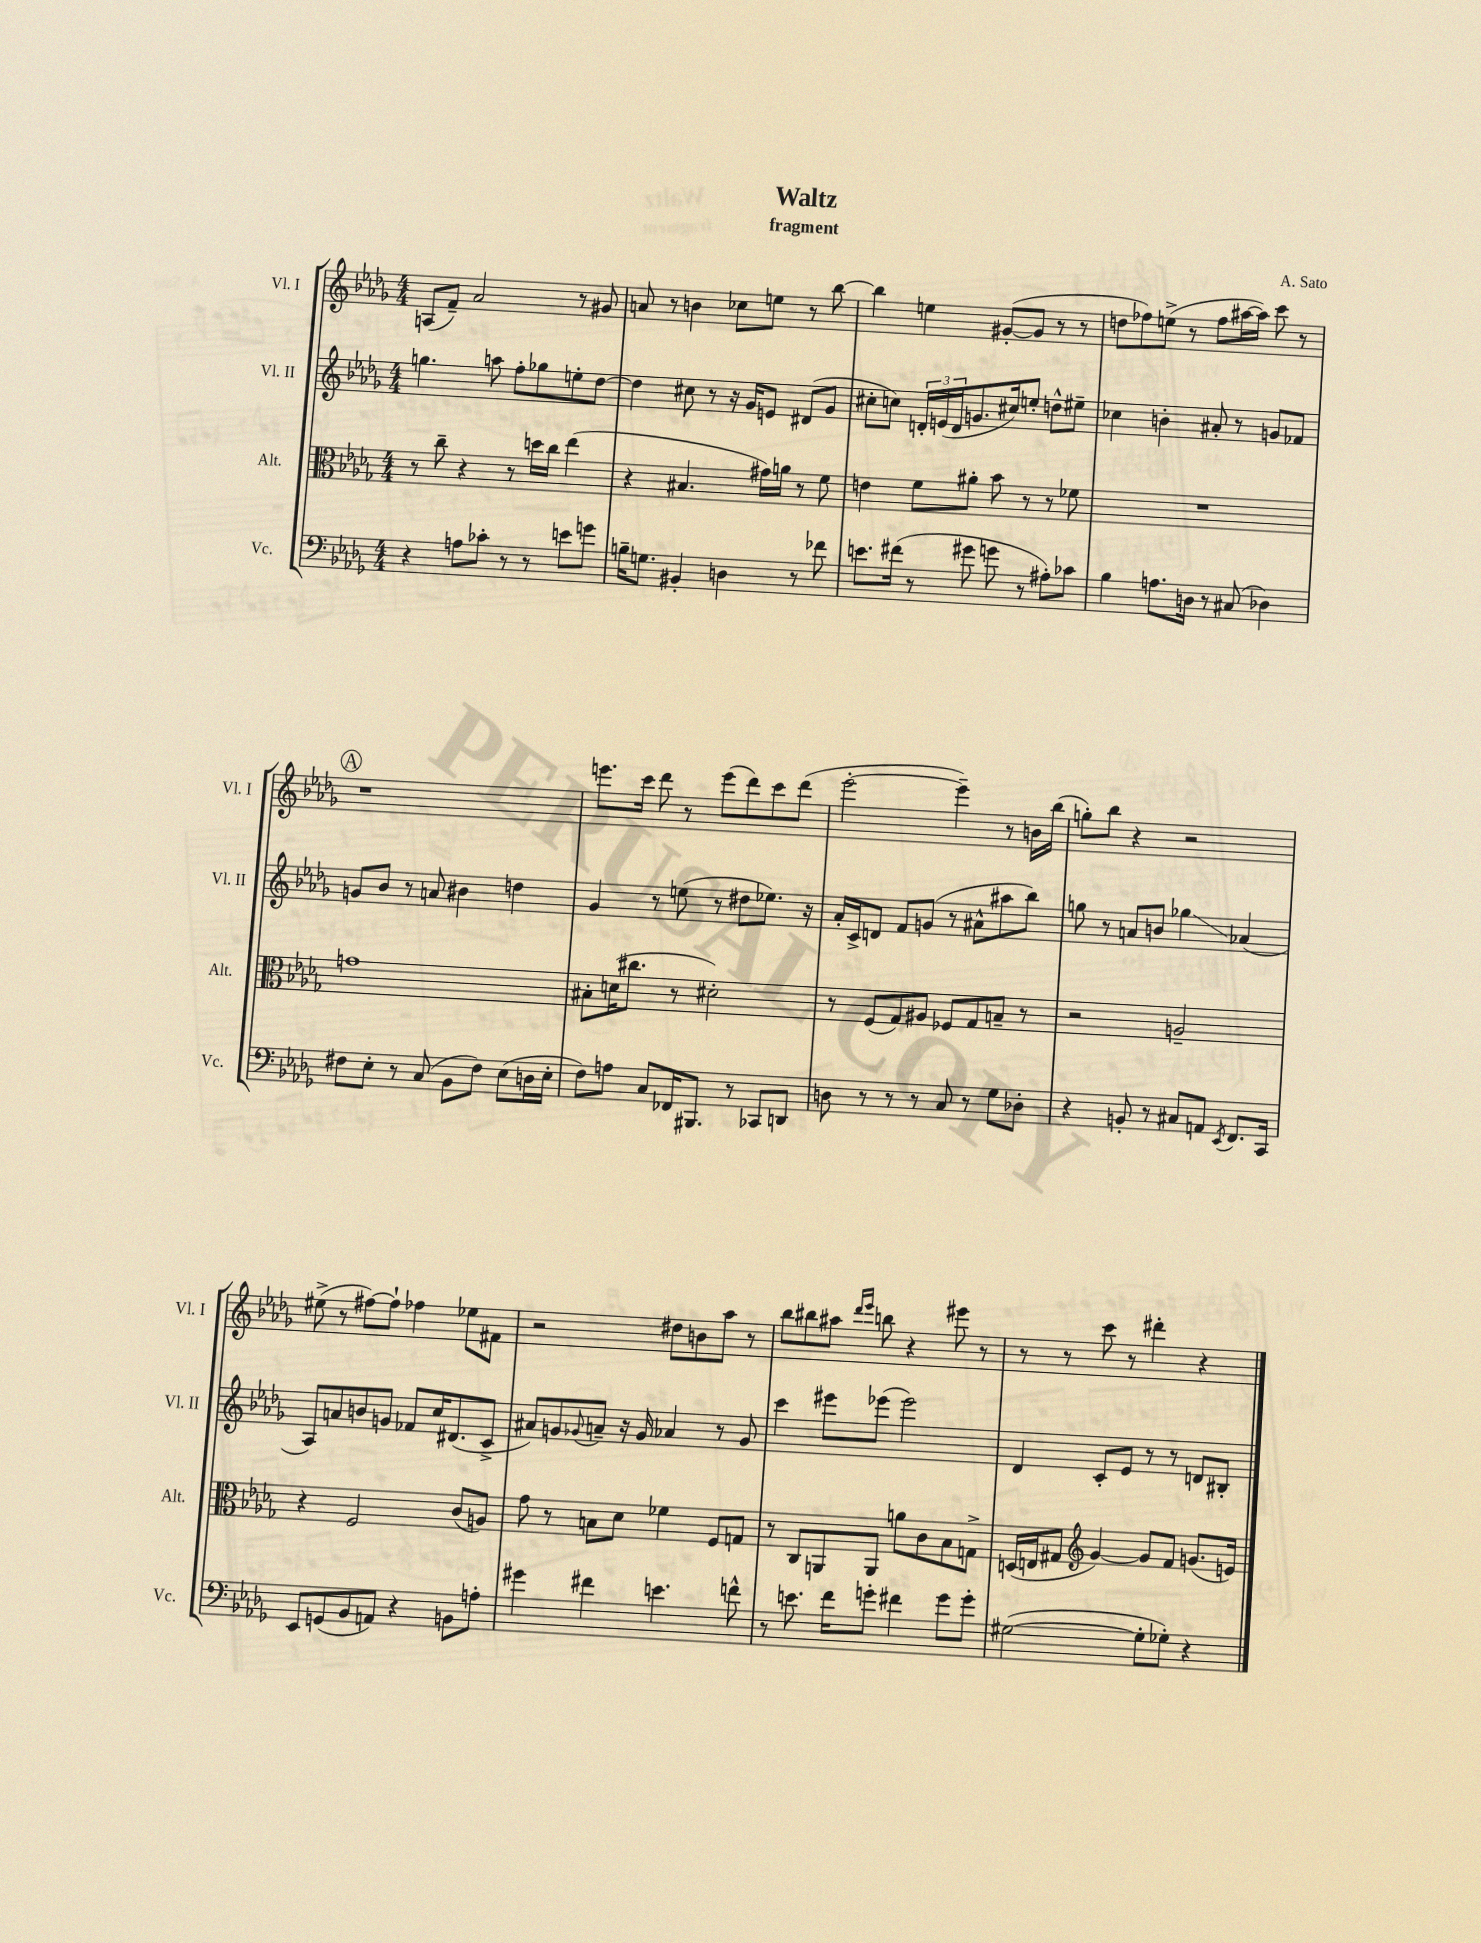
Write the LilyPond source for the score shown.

\header { title = "Waltz" composer = "A. Sato" subtitle = "fragment" }
<<
\new StaffGroup <<
\new Staff = "s0" \with { instrumentName = "Vl. I" shortInstrumentName = "Vl. I" } {
    \clef treble \key des \major \numericTimeSignature \time 4/4
    a8( f'8--) aes'2 r8 gis'8 |
    a'8 r8 b'4 ces''8 e''8 r8 bes''8~ |
    bes''4 e''4 gis'8~-.( gis'8 r8 r8 |
    d''8 fes''8) e''8->( r8 fes''8 ais''16~ ais''16) c'''8 r8 |
    \mark \markup { \circle "A" } r1 |
    e'''8. c'''16 des'''8 r8 e'''8( des'''8) c'''8 des'''8( |
    ees'''2~-. ees'''4--) r8 b'16 bes''16( |
    g''8-.) bes''8 r4 r2 |
    eis''8->( r8 fis''8~) fis''8-! fes''4 ees''8 fis'8 |
    r2 dis''8 b'8 aes''8 r8 |
    bes''8 bis''8 ais''8 \grace { des'''16 ees'''16 } b''8 r4 eis'''8 r8 |
    r8 r8 c'''8 r8 dis'''4-. r4 \bar "|." |
}
\new Staff = "s1" \with { instrumentName = "Vl. II" shortInstrumentName = "Vl. II" } {
    \clef treble \key des \major \numericTimeSignature \time 4/4
    g''4. a''8 f''8-. ges''8 e''8-. des''8~ |
    des''4 cis''8 r8 r16 ges'16 e'8 dis'8( ges'8 |
    cis''8-. c''8) \tuplet 3/2 { d'16-. e'16( d'16 } g'8. cis''16) e''8-. d''8-^ eis''8-- |
    ces''4 b'4-. ais'8-. r8 g'8 fes'8 |
    \mark \markup { \circle "A" } g'8 bes'8 r8 a'8 bis'4 d''4 |
    ges'4 r8 e''8( r8 dis''8 ees''8.) r16 |
    aes'16-. c'16-> d'8 f'8 g'8( r8 ais'8-^ ais''8 bes''8) |
    g''8 r8 a'8 b'8 ges''4\glissando aes'4( |
    aes8) a'8 b'8 g'8 fes'8 c''16 dis'8.( c'8-> |
    ais'8) g'8 \appoggiatura { ges'8 } a'8-- r16 ges'16 aes'4 r8 ges'8 |
    c'''4 eis'''8 ees'''8( ees'''2) |
    des'4 c'8-. ees'8 r8 r8 d'8 bis8-. \bar "|." |
}
\new Staff = "s2" \with { instrumentName = "Alt." shortInstrumentName = "Alt." } {
    \clef alto \key des \major \numericTimeSignature \time 4/4
    r8 c''8-- r4 r8 d''16 c''16 ees''4( |
    r4 bis4. gis'16) a'16 r8 f'8 |
    e'4 f'8 ais'8-. bes'8 r8 r8 fes'8 |
    R1 |
    \mark \markup { \circle "A" } g'1 |
    bis8-. d'16( cis''8. r8 dis'2-.) |
    r8 f8( ges8) ais8 fes8 ges8 b8-- r8 |
    r2 a2-- |
    r4 f2 c'8( a8) |
    ges'8 r8 b8 des'8 fes'4 f8 g8 |
    r8 c8 a,8 a,8 a'8 c'8 bes8 g8-> |
    d16( e16 gis8 \clef treble ges'4~) ges'8 f'8 g'8.( e'16) \bar "|." |
}
\new Staff = "s3" \with { instrumentName = "Vc." shortInstrumentName = "Vc." } {
    \clef bass \key des \major \numericTimeSignature \time 4/4
    r4 a8 ces'8-. r8 r8 e'8 g'8 |
    b16-- g8. bis,4-. d4 r8 fes'8 |
    e'8. fis'16( r8 gis'8 g'8 r8 ais8-.) ces'8 |
    bes4 a8. d16 r8 cis8( des4) |
    \mark \markup { \circle "A" } fis8 ees8-. r8 c8( bes,8 fis8) ees8( d16 ees16-. |
    f8) a8 c8 fes,16 bis,,8. r8 ces,8 d,8 |
    d8 r8 r8 r8 c8 r8 ges8 des8-. |
    r4 b,8-. r8 cis8 a,8 \acciaccatura { ees,8 } f,8. c,16 |
    ees,8 g,8( bes,8 a,8) r4 b,8 a8-. |
    gis'4 fis'4 e'4. f'8-^ |
    r8 e'8. f'16 g'8-. fis'4 g'8 g'8-. |
    gis2~( gis8-. ges8-.) r4 \bar "|." |
}
>>
>>
\layout { \context { \Score \remove "Bar_number_engraver" } }
